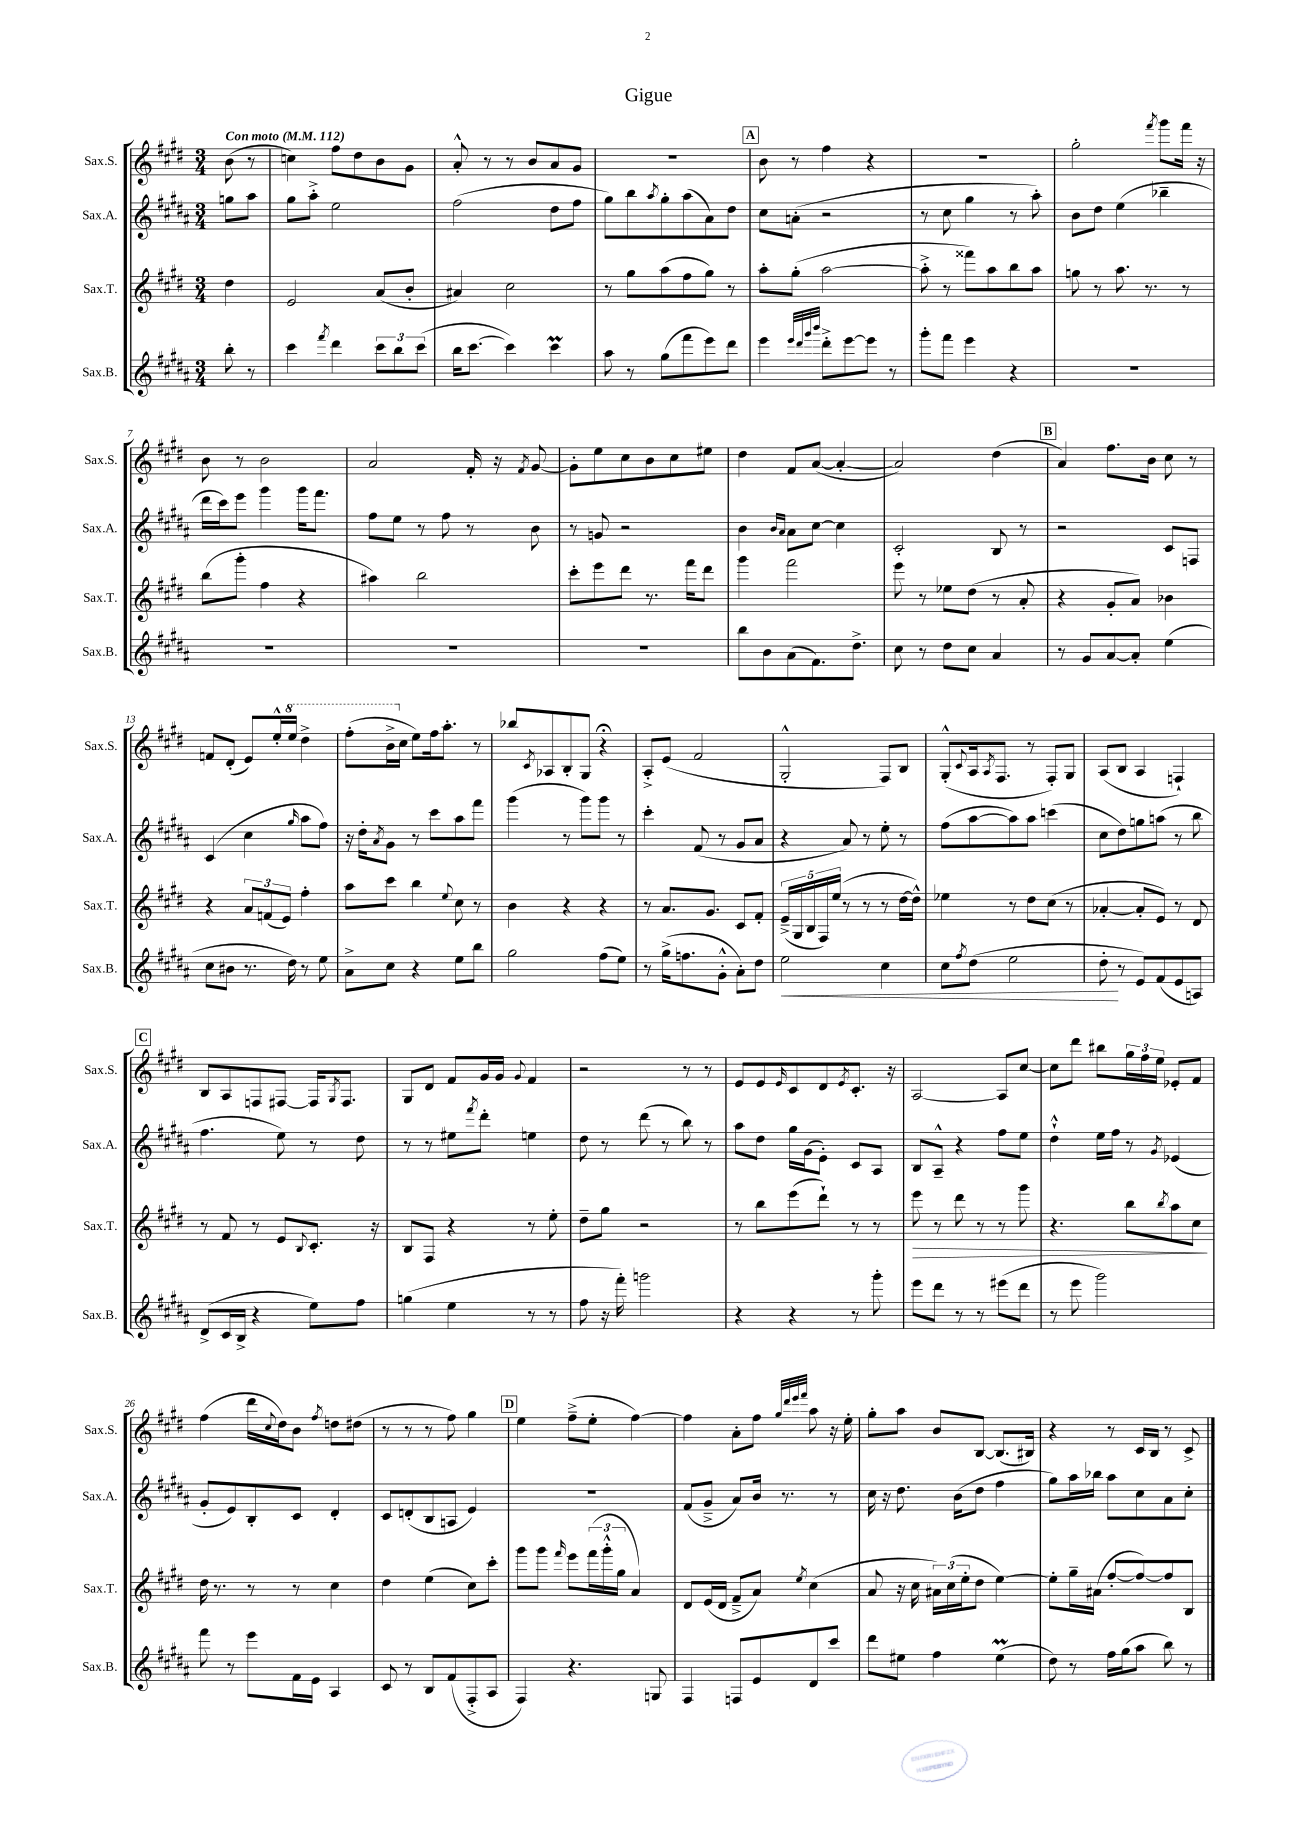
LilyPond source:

\header { title = "Gigue" }
<<
\new StaffGroup <<
\new Staff = "s0" \with { instrumentName = "Sax.S." shortInstrumentName = "Sax.S." } {
    \clef treble \key e \major \numericTimeSignature \time 3/4 \partial 4 \tempo "Con moto" 4 = 112
    b'8( r8 |
    c''4) fis''8 dis''8 b'8 gis'8 |
    a'8-.-^ r8 r8 b'8 a'8 gis'8 |
    R2. |
    \mark \markup { \box "A" } b'8 r8 fis''4 r4 |
    R2. |
    gis''2-. \acciaccatura { fis'''8 } gis'''8 fis'''16 r16 |
    b'8 r8 b'2 |
    a'2 fis'16-. r16 \acciaccatura { fis'8 } gis'8~ |
    gis'8-. e''8 cis''8 b'8 cis''8 eis''8 |
    dis''4 fis'8 a'8~( a'4~-. |
    a'2) dis''4( |
    \mark \markup { \box "B" } a'4) fis''8. b'16 cis''8 r8 |
    f'8 dis'8-.( e'8) e''16-.-^ \ottava #1 e'''16 dis'''4-> |
    fis'''8-.( b''16-> \ottava #0 cis''16 e''8) fis''16 a''8.-. r8 |
    bes''8 \acciaccatura { cis'8 } aes8 b8-. gis8 r4\fermata |
    a8-.-> e'8( fis'2 |
    gis2-.-^ fis8) b8 |
    gis8-.-^( \appoggiatura { cis'8 } a16 \acciaccatura { a8 } fis8. r8 fis8-.) gis8 |
    a8( b8 a4 f4-!) |
    \mark \markup { \box "C" } b8 a8 f8 fis8~ fis16 \acciaccatura { gis8 } fis8. |
    gis8 dis'8 fis'8 gis'16 gis'16 \appoggiatura { gis'8 } fis'4 |
    r2 r8 r8 |
    e'8 e'8 \grace { e'16 } cis'8 dis'8 \acciaccatura { e'8 } cis'8.-. r16 |
    a2~ a8 cis''8~ |
    cis''8 dis'''8 bis''8 \tuplet 3/2 { gis''16 fis''16 e''16 } ees'8-. fis'8 |
    fis''4( dis'''16 \appoggiatura { cis''8 } dis''16) b'8 \acciaccatura { fis''8 } d''8 dis''8( |
    r8 r8 r8 fis''8) gis''4 |
    \mark \markup { \box "D" } e''4 fis''8--->( e''8-. fis''4~) |
    fis''4 a'8-. fis''8 \grace { gis''32 dis'''32 e'''32 fis'''32 } a''8 r16 e''16-. |
    gis''8-. a''8 b'8 b8~ b8.( bis16) |
    r4 r8 cis'16 b16 r8 cis'8-> \bar "|." |
}
\new Staff = "s1" \with { instrumentName = "Sax.A." shortInstrumentName = "Sax.A." } {
    \clef treble \key b \major \numericTimeSignature \time 3/4 \partial 4
    g''8 ais''8 |
    gis''8 ais''8-.-> e''2 |
    fis''2( dis''8 fis''8 |
    gis''8) b''8 \acciaccatura { ais''8 } gis''8-. ais''8( ais'8) dis''8 |
    \mark \markup { \box "A" } cis''8 a'8-.( r2 |
    r8 cis''8 gis''4 r8 ais''8-.) |
    b'8 dis''8 e''4( bes''4-- |
    dis'''16 cis'''16) e'''8 gis'''4 gis'''16 fis'''8. |
    fis''8 e''8 r8 fis''8 r8 b'8 |
    r8 g'8 r2 |
    b'4 \grace { b'16 ais'16 } ais'8 cis''8~ cis''4 |
    cis'2-. b8 r8 |
    \mark \markup { \box "B" } r2 cis'8 f8 |
    cis'4( cis''4 \grace { gis''16 } ais''8 fis''8) |
    r16 dis''16-. \acciaccatura { ais'8 } gis'8 r8 cis'''8 ais''8 fis'''8 |
    gis'''4( r8 gis'''8) gis'''8 r8 |
    cis'''4-. fis'8( r8 gis'8 ais'8 |
    r4 ais'8) r8 e''8-. r8 |
    fis''8( ais''8~ ais''8) ais''8 c'''4( |
    cis''8 dis''8) g''8 a''8( r8 b''8 |
    \mark \markup { \box "C" } fis''4. e''8) r8 dis''8 |
    r8 r8 eis''8 \acciaccatura { fis'''8 } dis'''8-. e''4 |
    dis''8 r8 dis'''8( r8 b''8) r8 |
    ais''8 dis''8 gis''16 gis'16( e'8-.) cis'8 ais8 |
    b8 ais8---^ r4 fis''8 e''8 |
    dis''4-!-^ e''16 fis''16 r8 \acciaccatura { gis'8 } ees'4( |
    gis'8-. e'8) b8-. cis'8 dis'4-. |
    cis'8 d'8-.( b8 a8 e'4) |
    \mark \markup { \box "D" } R2. |
    fis'8( gis'8---> ais'8) b'16 r8. r8 |
    cis''16 r16 dis''8. b'16( dis''8 fis''4 |
    gis''8) ais''16 bes''16 ais''8 cis''8 ais'8 cis''8-. \bar "|." |
}
\new Staff = "s2" \with { instrumentName = "Sax.T." shortInstrumentName = "Sax.T." } {
    \clef treble \key e \major \numericTimeSignature \time 3/4 \partial 4
    dis''4 |
    e'2 a'8( b'8-. |
    ais'4) cis''2 |
    r8 gis''8 a''8( fis''8 gis''8) r8 |
    \mark \markup { \box "A" } a''8-. gis''8-.( a''2~ |
    a''8-.-> r8 fisis'''8) a''8 b''8 a''8 |
    g''8 r8 a''8. r8. r8 |
    b''8( gis'''8-. fis''4 r4 |
    ais''4) b''2 |
    cis'''8-. e'''8 dis'''8 r8. fis'''16 dis'''8 |
    gis'''4 fis'''2 |
    e'''8 r8 ees''8 dis''8( r8 a'8-. |
    \mark \markup { \box "B" } r4 gis'8-. a'8) bes'4 |
    r4 \tuplet 3/2 { a'8 f'8( e'8) } fis''4-. |
    a''8 cis'''8 b''4 \appoggiatura { e''8 } cis''8 r8 |
    b'4 r4 r4 |
    r8 a'8. gis'8. cis'8 fis'8-. |
    \tuplet 5/4 { e'16--->( gis16 b16 fis16) e''16( } r8 r8 r8 dis''16~ dis''16-^) |
    ees''4 r8 dis''8 cis''8( r8 |
    aes'4~-. aes'8-. e'8) r8 dis'8 |
    \mark \markup { \box "C" } r8 fis'8 r8 e'8 \appoggiatura { b8 } cis'8.-. r16 |
    b8 fis8 r4 r8 e''8-. |
    dis''8-- gis''8 r2 |
    r8 b''8 e'''8( dis'''8-!) r8 r8 |
    e'''8\> r8 dis'''8 r8 r8 gis'''8 |
    r4. b''8 \acciaccatura { b''8 } a''8 cis''8\! |
    dis''16 r8. r8 r8 cis''4 |
    dis''4 e''4( cis''8) cis'''8-. |
    \mark \markup { \box "D" } gis'''8 gis'''8 \grace { fis'''16 } e'''8 \tuplet 3/2 { fis'''16( gis'''16-.-^ gis''16 } a'4) |
    dis'8 e'16( dis'16 fis'8---> a'8) \acciaccatura { e''8 } cis''4( |
    a'8 r16 cis''16 \tuplet 3/2 { ais'16) cis''16( e''16-. } dis''8 e''4~) |
    e''8-. gis''16-- ais'16( fis''8~-. fis''8~) fis''8 b8 \bar "|." |
}
\new Staff = "s3" \with { instrumentName = "Sax.B." shortInstrumentName = "Sax.B." } {
    \clef treble \key b \major \numericTimeSignature \time 3/4 \partial 4
    b''8-. r8 |
    cis'''4 \acciaccatura { fis'''8 } dis'''4 \tuplet 3/2 { cis'''8 b''8 cis'''8( } |
    b''16 cis'''8.~ cis'''4) cis'''4\prall |
    ais''8 r8 gis''8( fis'''8 e'''8) dis'''8 |
    \mark \markup { \box "A" } e'''4 \grace { e'''32 dis'''32 gis'''32 b'''32 } dis'''8-.-> e'''8~ e'''8 r8 |
    gis'''8-. fis'''8 e'''4 r4 |
    R2. |
    R2. |
    R2. |
    R2. |
    b''8 b'8 ais'8( fis'8.) dis''8.-> |
    cis''8 r8 dis''8 cis''8 ais'4 |
    \mark \markup { \box "B" } r8 gis'8 ais'8~ ais'8-. e''4( |
    cis''8 bis'8 r8. dis''16) r8 e''8 |
    ais'8-> cis''8 r4 e''8 b''8 |
    gis''2 fis''8( e''8) |
    r8 gis''16->( f''8. gis'8-.-^ ais'8-.) dis''8 |
    e''2\< cis''4 |
    cis''8 \acciaccatura { fis''8 } dis''8( e''2 |
    dis''8-.\! r8 e'8) fis'8( e'8 a8) |
    \mark \markup { \box "C" } dis'8->( cis'16 b16-> r4 e''8) fis''8 |
    g''4( e''4 r8 r8 |
    fis''8 r16 fis'''16-.) g'''2 |
    r4 r4 r8 gis'''8-. |
    e'''8 dis'''8 r8 r8 eis'''8( dis'''8 |
    r8 e'''8 gis'''2) |
    fis'''8 r8 e'''8 fis'16 e'16 ais4 |
    cis'8 r8 b8 fis'8( fis8-.-> ais8 |
    \mark \markup { \box "D" } fis4) r4. g8 |
    fis4 f8 e'8 dis'8 cis'''8 |
    dis'''8 eis''8 fis''4 eis''4\prall( |
    dis''8) r8 fis''16 gis''16( ais''8 b''8) r8 \bar "|." |
}
>>
>>
